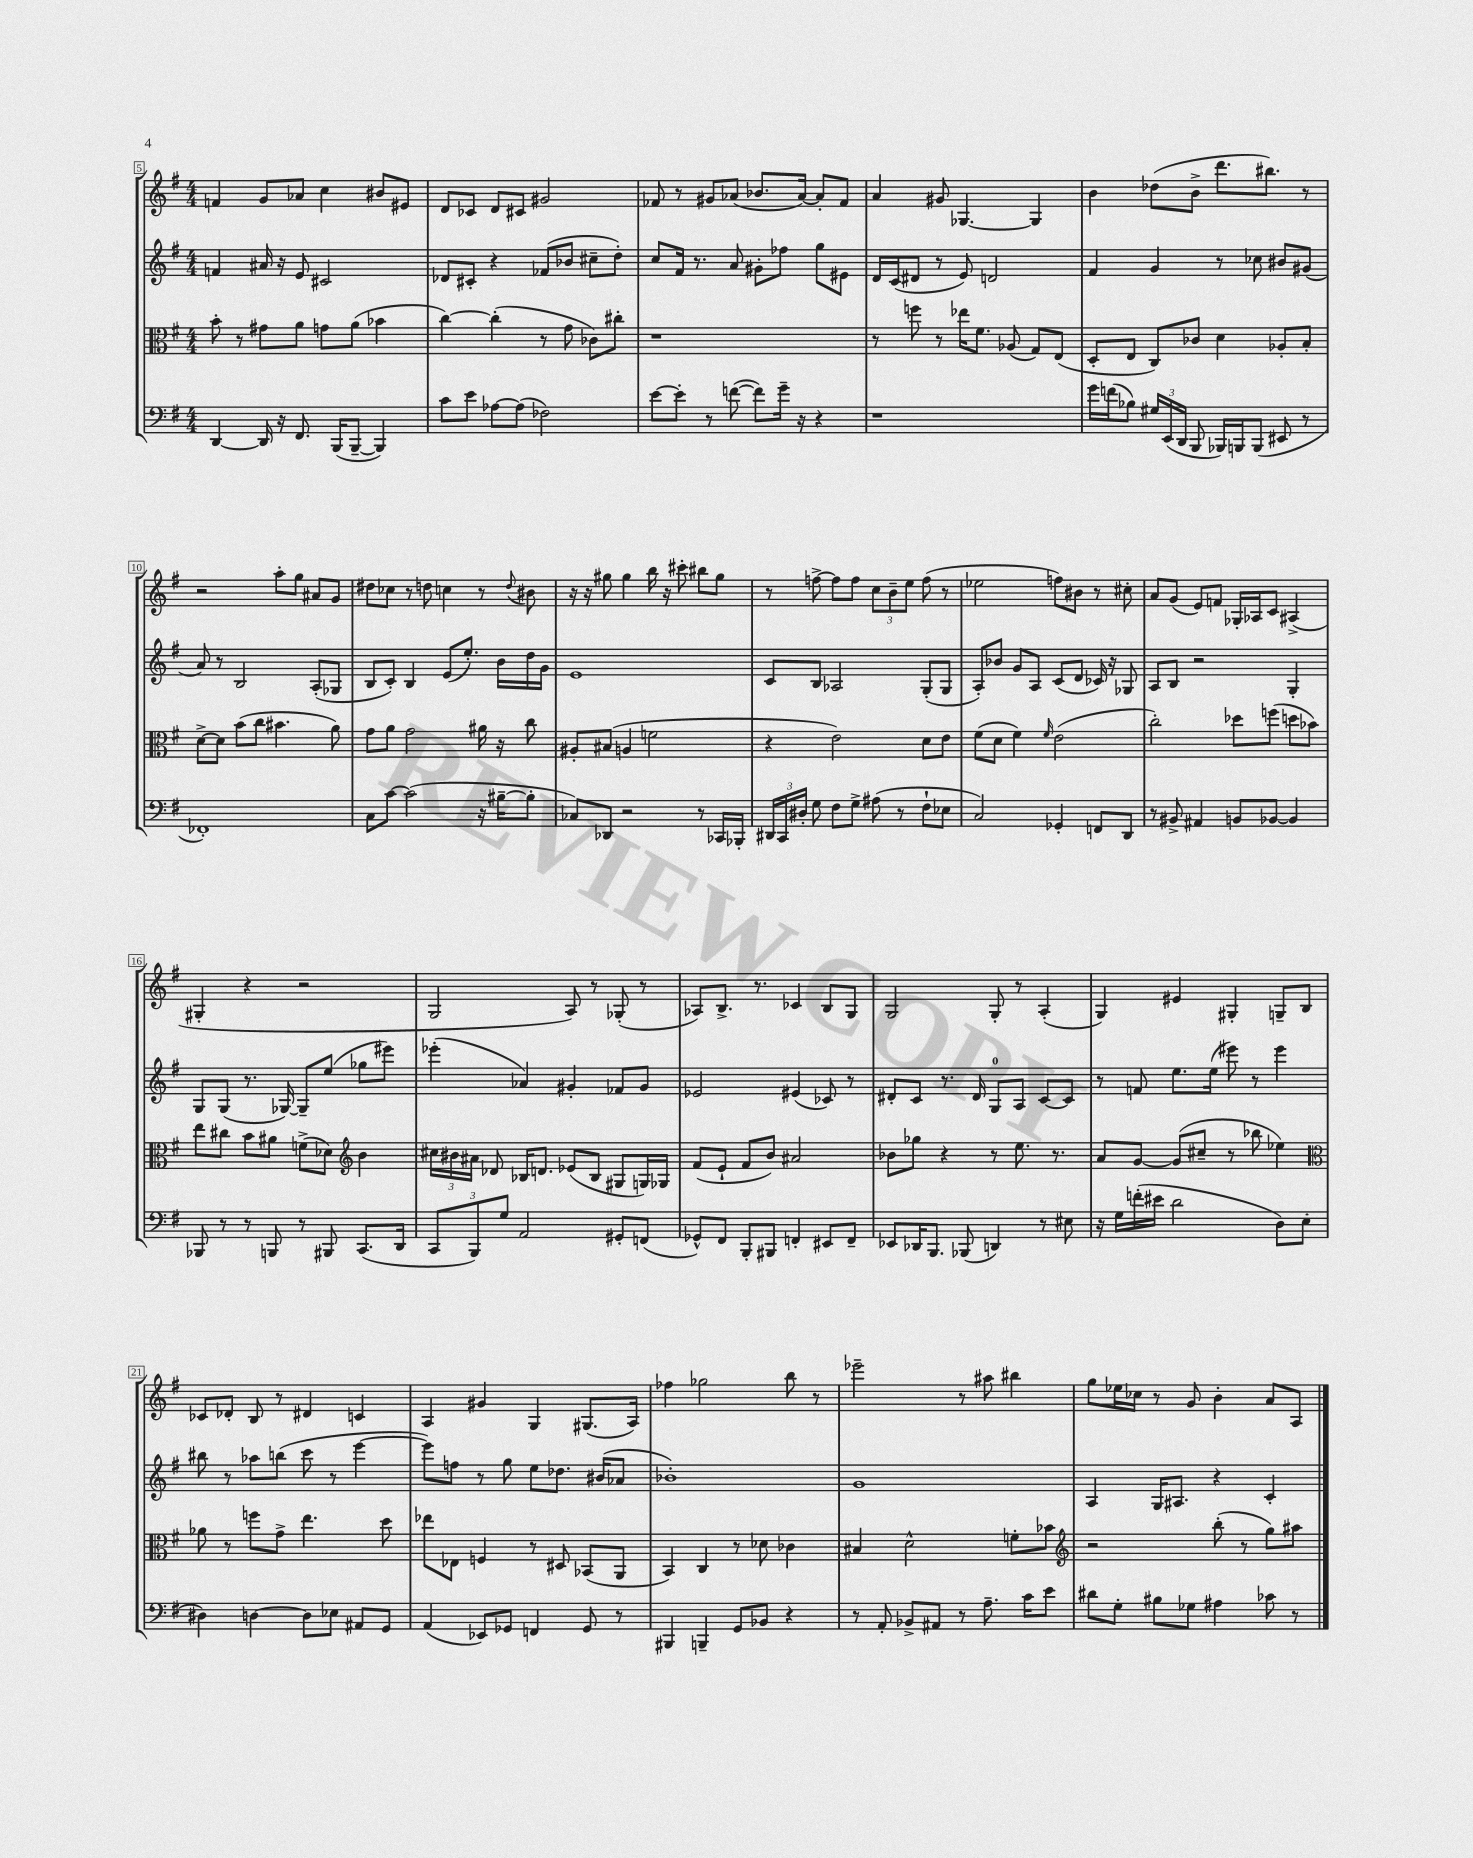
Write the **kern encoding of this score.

**kern	**kern	**kern	**kern
*staff4	*staff3	*staff2	*staff1
*clefF4	*clefC3	*clefG2	*clefG2
*k[f#]	*k[f#]	*k[f#]	*k[f#]
*M4/4	*M4/4	*M4/4	*M4/4
[4DD/	8b'\	4f/	4f/
.	8r	.	.
16DD/]	8g#\L	16a#/	8g/L
16r	.	16r	.
8.FF#/	8a\J	8e/	8a-/J
.	8g\L	2c#/	4cc\
(16BBB/LK	.	.	.
[8BBB~/J	(8a\J	.	.
4BBB/])	4b-\	.	8b#/L
.	.	.	8e#/J
=	=	=	=
8c\L	[4cc\)	8d-/L	8d/L
8e\J	.	8c#'/J	8c-/J
[8A-\L	(4cc'\]	4r	8d/L
(8A-\]J	.	.	8c#/J
2F-\)	8r	(8f-/L	2g#/
.	8g\	8b-/J	.
.	8c-\L)	8cc#~\L	.
.	8cc#'\J	8dd'\J)	.
=	=	=	=
[8e\L	1r	8cc/L	8f-/
8e'\]J	.	16f#/Jk	8r
.	.	8.r	.
8r	.	.	8g#/L
([8f\	.	8a/	(8a-/J
8f\]L)	.	8g#'\L	8.b-/L
16g~\Jk	.	8ff-\J	.
16r	.	.	[16a-/Jk)
4r	.	8gg\L	8a-'/]L
.	.	8e#\J	8f-/J
=	=	=	=
1r	8r	16d/LL	4a/
.	.	(16c/J	.
.	8ff\	8d#/J	.
.	8r	8r	8g#/
.	16ee-\LK	8e/)	[4.G-/
.	8.f#\J	.	.
.	.	2d/	.
.	(8A-/	.	.
.	8G/L)	.	4G-/]
.	(8E/J	.	.
=	=	=	=
16g\LL	8D'/L	4f#/	4b\
(16f\J	.	.	.
8B-\J)	8E/J	.	.
24G#/LL	8C/L)	4g/	(8dd-\L
(24EE/	.	.	.
24DD/JJ	.	.	.
8BBB/	8c-/J	.	8b^\J
16BBB-/LL)	4d\	8r	8.ddd\L
16BBB/J	.	.	.
(8BBB/J	.	8cc-\	.
.	.	.	8.bb#\J)
8EE#/	8A-'/L	8b#/L	.
8r	8B'/J	(8g#/J	8r
=	=	=	=
1FF-')	[8d^\L	8a/)	2r
.	8d\]J	8r	.
.	(8b\L	2B/	.
.	8cc\J	.	.
.	4.b#\	.	8aa'\L
.	.	.	8gg\J
.	.	(8A'/L	8a#/L
.	8a\)	8G-/J	8g/J
=	=	=	=
8C\L	8g\L	8B/L	8dd#\L
[8c\J	8a\J	8c'/J)	8cc-\J
(2c\]	2g\	4B/	8r
.	.	.	8dd\
.	.	(8e/L	4cc\
.	.	8.ee'/J)	.
16r	16a#\	.	8r
[16B#~\LK	16r	16b\LL	.
.	.	.	8qqdd/
8B#'\]J	8cc\	16dd\	8b#\
.	.	16g\JJ	.
=	=	=	=
8C-/L)	8A#'/L	1e	16r
.	.	.	16r
8DD-/J	(8B#/J	.	8gg#\
2r	4A/	.	4gg#\
.	2f\	.	16bb\
.	.	.	16r
.	.	.	8ccc#'\
8r	.	.	8bb#\L
16CC-/LL	.	.	8gg#\J
16BBB-'/JJ	.	.	.
=	=	=	=
24DD#/LL	4r	8c/L	8r
24CC/	.	.	.
24D#'/JJ	.	.	.
8G\	.	8B/J	[8ff^\
8F#\L	2e\)	2A-/	8ff\]L
8G^\J	.	.	8ff\J
(8A#\	.	.	12cc\L
.	.	.	12b~\
8r	.	.	.
.	.	.	12ee\J
8F#`\L	8d\L	(8G'/L	(8ff\
8E-\J	8e\J	8G/J	8r
=	=	=	=
2C/)	(8f#\L	8A'/L)	2ee-\
.	8d\J	8b-/J	.
.	4f#\)	8g/L	.
.	.	8A/J	.
.	16qqf#/	.	.
4GG-'/	(2e\	(8c/L	8ff\L)
.	.	8d/J	8b#\J
8FF/L	.	16c-/)	8r
.	.	16r	.
8DD/J	.	8G-/	8cc#'\
=	=	=	=
8r	2cc'\)	8A/L	8a/L
8BB#^/	.	8B/J	(8g/J
4AA#/	.	2r	8e/L)
.	.	.	8f/J
8BB/L	8dd-\L	.	16G-'/LL
.	.	.	16A-/J
[8BB-/J	(8ff\J	.	8c/J
4BB-/]	8dd\L	4G'/	(4A#^/
.	8b-\J)	.	.
=	=	=	=
8BBB-/	8ee\L	8G/L	4G#'/
8r	8cc#\J	(8G/J	.
8r	8b\L	8.r	4r
8BBB/	8a#\J	.	.
.	.	[16G-/)	.
8r	(8f^\L	8G-~/]L	2r
8BBB#/	8d-\J)	(8ee/J	.
*	*clefG2	*	*
(8.CC/L	4b\	8gg-\L	.
.	.	8eee#\J)	.
16DD/Jk	.	.	.
=	=	=	=
12CC/L	24cc#\LL	(4eee-'\	2G/
.	24b#\	.	.
12BBB/)	24a#\JJ	.	.
.	8d-/	.	.
12G/J	.	.	.
2AA/	16B-/LK	4a-/)	.
.	8.d/J	.	.
.	(8e-/L	4g#'/	8A/)
.	8B-/J	.	8r
8GG#'/L	8G#/L	8f-/L	(8G-'/
(8FF/J	16G/L)	8g#/J	8r
.	16G-/JJ	.	.
=	=	=	=
8GG-^^/L)	(8f#/L	2e-/	8A-/L)
8FF#/J	8e`/J	.	8.B^/J
8BBB'/L	8f#/L	.	.
.	.	.	8.r
8BBB#/J	8b/J)	.	.
4FF'/	2a#/	(4e#/	4c-/
8EE#/L	.	8c-/)	8B/L
8FF~/J	.	8r	8G/J
=	=	=	=
8EE-/L	8b-\L	8d#'/L	2G/
16DD-/K	8gg-\J	8c/J	.
8.BBB/J	.	.	.
.	4r	8.r	.
(8BBB-/	.	.	.
.	.	16d#/	.
4DD/)	8r	8G/L	8G'/
.	8.ee\	8A/J	8r
8r	.	[8c/L	(4A'/
.	8.r	.	.
8E#\	.	8c/]J	.
=	=	=	=
16r	8a/L	8r	4G/)
16G\LL	.	.	.
(16f'\	[8g/J	8f/	.
16e#\JJ	.	.	.
2d\	(8g/]L	8.ee\L	4e#/
.	8cc#~/J	.	.
.	.	(16ee\Jk	.
.	8r	8eee#\)	4G#'/
.	8bb-\	8r	.
8D\L)	4ee-\)	4eee#\	8G~/L
(8E\J	.	.	8B/J
=	=	=	=
*	*clefC3	*	*
4D#\)	8a-\	8bb#\	8c-/L
.	8r	8r	8d-'/J
[4D\	8ff\L	8aa-\L	8B/
.	8g^\J	(8bb\J	8r
8D\]L	4.ee\	8ccc\	4d#/
8E-\J	.	8r	.
8AA#/L	.	[4eee\	4c/
8GG/J	8dd\	.	.
=	=	=	=
(4AA/	8ee-\L	8eee\]L)	4A/
.	8E-\J	8ff\J	.
8EE-/L)	4F/	8r	4g#/
8GG-/J	.	8gg\	.
4FF/	8r	8ee\L	4G/
.	8D#/	8.dd-\J	.
8GG-/	(8BB-/L	.	(8.G#/L
.	.	(16b#/LK	.
8r	8AA/J	8a-/J	.
.	.	.	16A/Jk)
=	=	=	=
4BBB#/	4BB/)	1b-')	4ff-\
4BBB~/	4C/	.	2gg-\
8GG/L	8r	.	.
8BB-/J	8d-\	.	.
4r	4c-\	.	8bb\
.	.	.	8r
=	=	=	=
8r	4B#/	1g	2eee-~\
8AA'/	.	.	.
8BB-^/L	2d^^\	.	.
8AA#/J	.	.	.
8r	.	.	8r
8.A~\	.	.	8aa#\
.	8f'\L	.	4bb#\
16c\LK	.	.	.
8e\J	8b-\J	.	.
=	=	=	=
*	*clefG2	*	*
8d#\L	2r	4A/	8gg\L
8G'\J	.	.	16ee-\L
.	.	.	16cc-\JJ
8B#\L	.	16G/LK	8r
.	.	8.A#/J	.
8G-\J	.	.	8g/
4A#\	(8bb'\	4r	4b'\
.	8r	.	.
8c-\	8gg\L)	4c'/	8a/L
8r	8aa#\J	.	8A/J
==	==	==	==
*-	*-	*-	*-
